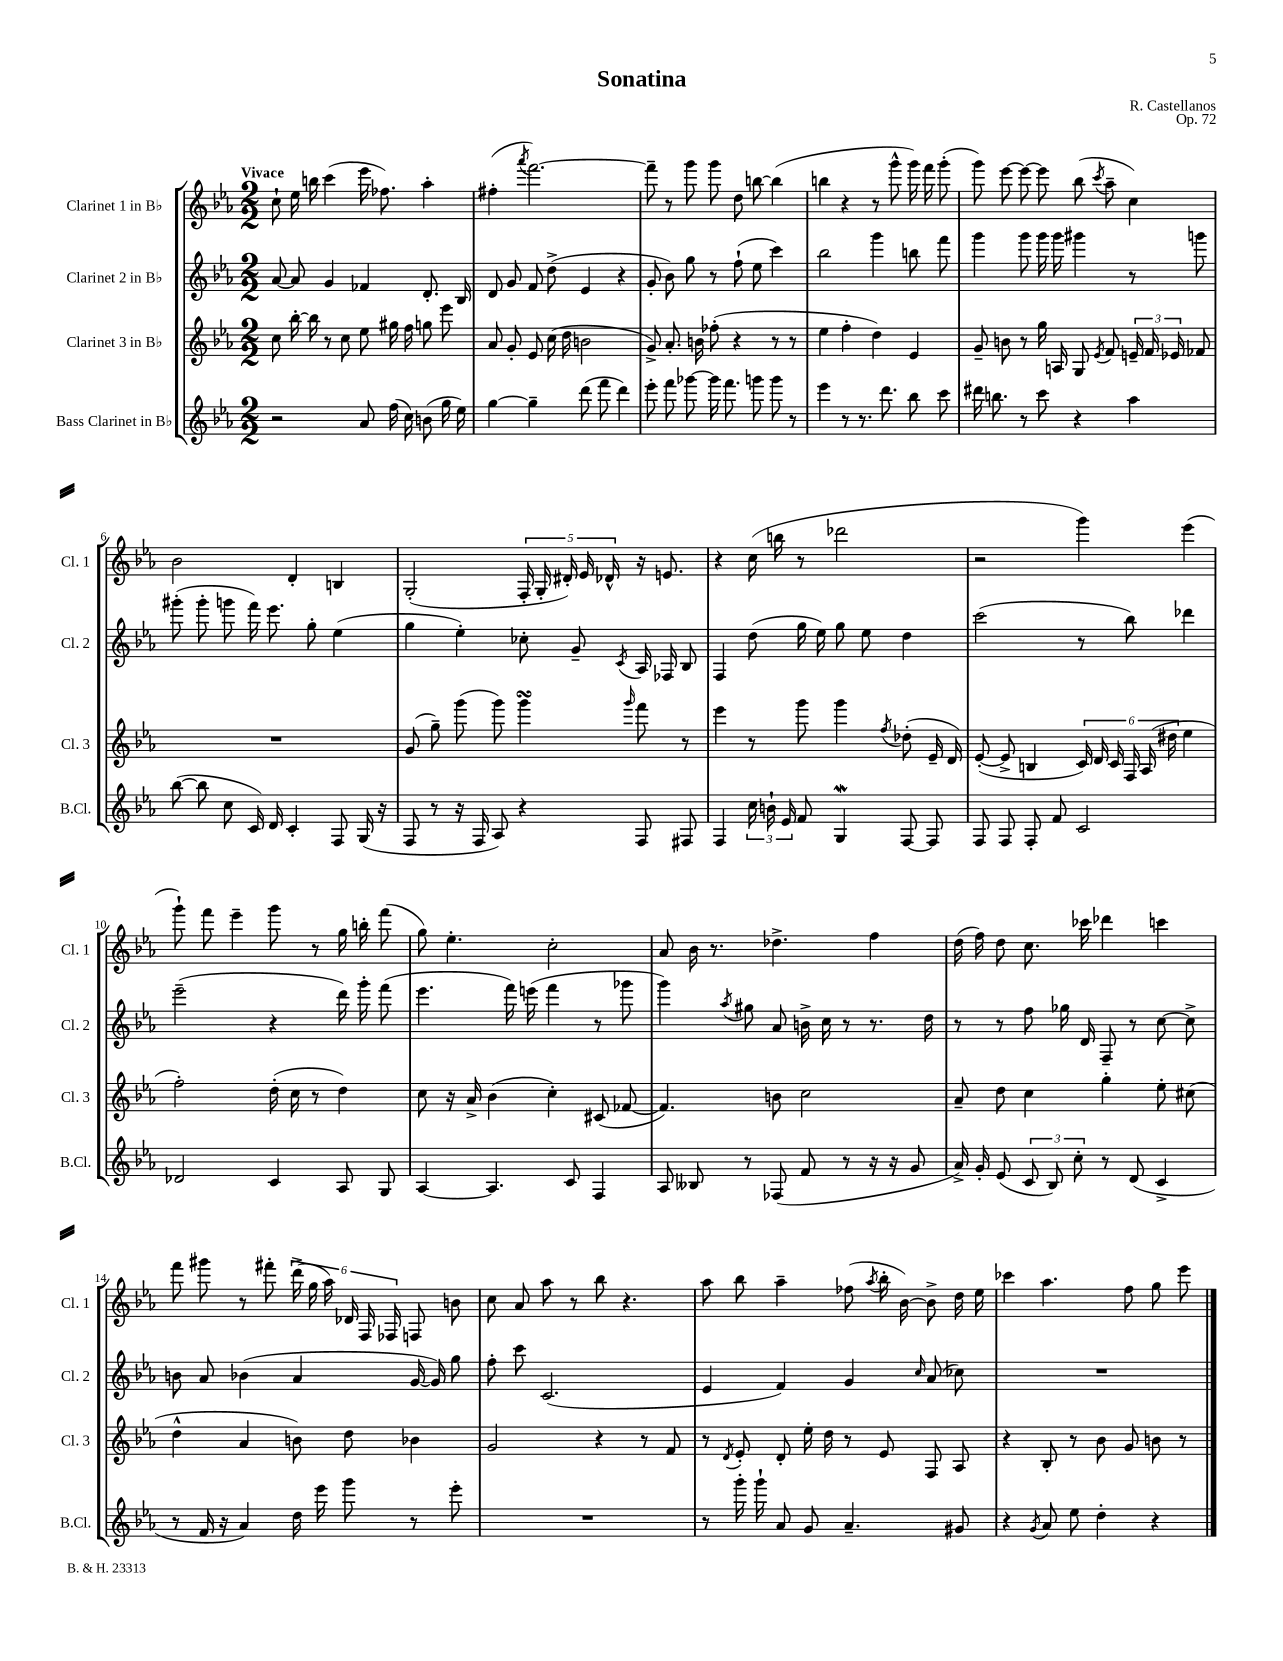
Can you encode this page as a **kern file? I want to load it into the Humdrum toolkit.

**kern	**kern	**kern	**kern
*staff4	*staff3	*staff2	*staff1
*clefG2	*clefG2	*clefG2	*clefG2
*k[b-e-a-]	*k[b-e-a-]	*k[b-e-a-]	*k[b-e-a-]
*M2/2	*M2/2	*M2/2	*M2/2
2r	8cc	[8a-	8cc`
.	[16bb-'	8a-]	16ee-
.	16bb-]	.	16bb
.	8r	4g	(4ccc
.	8cc	.	.
8a-	8ee-	4f-	16eee-
.	.	.	8.ff-)
(16ff	16gg#	.	.
16cc)	16ff	.	.
(8b	8gg	8.d'	4aa-'
16gg	8eee-	.	.
16ee-)	.	16B-	.
=	=	=	=
[4gg	8a-	8d	(4ff#'
.	8g'	8g	.
.	.	.	8qaaa-
4gg~]	8e-	8f	[2.fff)
.	(16cc	(8dd^	.
.	16dd	.	.
(8ddd	2b	4e-	.
8fff	.	.	.
4ddd)	.	4r	.
=	=	=	=
8eee-'	8g^)	8g'	8fff~]
8fff	8.a-'	8b-)	8r
[8ggg-	.	8gg	8ggg
.	16b	.	.
16ggg-]	(8ff-'	8r	8ggg
8.fff	.	.	.
.	4r	(8ff`	8dd
8ggg	.	8ee-	[8bb
8ggg	8r	4ccc)	(4bb]
8r	8r	.	.
=	=	=	=
4eee-	4ee-	2bb-	4bb
8r	4ff'	.	4r
8.r	.	.	.
.	4dd)	4ggg	8r
8.ddd	.	.	.
.	.	.	8ggg^^
8bb-	4e-	8bb	16ggg)
.	.	.	16fff
8ccc	.	8fff	(8ggg'
=	=	=	=
16ddd#	8g~	4ggg	8ggg)
8.bb	.	.	.
.	8b	.	[8eee-
8r	8r	8ggg	8eee-_
8ccc	16gg	16ggg	8eee-]
.	16A	16ggg	.
4r	8G	4ggg#	(8bb-
.	8qe-	.	8qccc
.	8f	.	8aa-~
4aa-	24e~	8r	4cc)
.	24f	.	.
.	24e-	.	.
.	8f-	8ggg	.
=	=	=	=
([8bb-	1r	(8ggg#'	2b-
8bb-]	.	8ggg#'	.
8cc	.	8ggg	.
16c)	.	16fff)	.
16d	.	8.eee-	.
4c'	.	.	4d'
.	.	8gg'	.
8F	.	(4ee-	4B
(16G	.	.	.
16r	.	.	.
=	=	=	=
8F	(8g	4gg	(2G'
8r	8gg~)	.	.
16r	(8ggg	4ee-')	.
16F	.	.	.
8A-)	8ggg)	.	.
4r	4ggg	8cc-'	20F'
.	.	.	20G'
.	.	.	20d#')
.	.	8g~	.
.	.	.	20e-
.	.	.	20d-^^
.	16qqggg	8qc	.
8F	8fff	16A-	16r
.	.	16F-	8.e
8F#	8r	8B-	.
=	=	=	=
4F	4eee-	4F	4r
24cc	8r	(8dd	(16cc
24b`	.	.	.
.	.	.	16bb
24e-	.	.	.
8f	8ggg	16gg	8r
.	.	16ee-)	.
4G	4ggg	8gg	2ddd-
.	.	8ee-	.
.	8qff	.	.
[8F	(8dd-'	4dd	.
8F]	16e-~	.	.
.	16d)	.	.
=	=	=	=
8F	([8e-'	(2ccc	2r
8F	8e-^]	.	.
8F'	4B	.	.
8f	.	.	.
2c	24c)	8r	4ggg)
.	24d	.	.
.	24c	.	.
.	24F	8bb-)	.
.	(24A-	.	.
.	24dd#	.	.
.	4ee-	4ddd-	(4eee-
=	=	=	=
2d-	2ff')	(2eee-~	8ggg`)
.	.	.	8fff
.	.	.	4eee-~
4c	(16dd'	4r	8ggg
.	16cc	.	.
.	8r	.	8r
8A-	4dd)	16ddd)	16gg
.	.	16ggg'	16bb'
8G	.	(8fff	(8fff
=	=	=	=
[4A-	8cc	4.eee-	8gg)
.	16r	.	4.ee-'
.	16a-^	.	.
4.A-]	(4b-	.	.
.	.	16fff)	.
.	.	(16eee	.
.	4cc')	4fff	2cc'
8c	.	.	.
4F	(8c#	8r	.
.	[8f-	8ggg-	.
=	=	=	=
8A-	4.f-])	4ggg)	8a-
8B--	.	.	16b-
.	.	.	8.r
.	.	8qaa-	.
8r	.	8gg#	.
(8F-	8b	8a-	4.dd-^
8f	2cc	16b^	.
.	.	16cc	.
8r	.	8r	.
16r	.	8.r	4ff
16r	.	.	.
8g	.	.	.
.	.	16dd	.
=	=	=	=
16a-^)	8a-~	8r	(16dd
16g'	.	.	16ff)
(8e-	8dd	8r	8dd
12c	4cc	8ff	8.cc
12B-)	.	.	.
.	.	16gg-	.
12cc'	.	.	.
.	.	16d	16ccc-
8r	4gg'	8F~	4ddd-
(8d	.	8r	.
4c^	8ee-'	[8cc	4ccc
.	(8cc#	8cc^]	.
=	=	=	=
8r	4dd^^	8b	8fff
16f	.	8a-	8ggg#
16r	.	.	.
4a-)	4a-	(4b-	8r
.	.	.	8fff#'
16dd	8b)	4a-	(24ddd^
.	.	.	24gg
16eee-	.	.	.
.	.	.	24aa-)
8ggg	8dd	.	24d-
.	.	.	24F
.	.	.	24F-
8r	4b-	[16g	8F
.	.	16g])	.
8eee-'	.	8gg	8b
=	=	=	=
1r	2g	8ff'	8cc
.	.	8ccc	8a-
.	.	(2.c	8aa-
.	.	.	8r
.	4r	.	8bb-
.	.	.	4.r
.	8r	.	.
.	8f	.	.
=	=	=	=
8r	8r	4e-	8aa-
.	8qd	.	.
16ggg'	8e-'	.	8bb-
16ggg`	.	.	.
8a-	8d'	4f)	4aa-~
8g	16ee-'	.	.
.	16dd	.	.
4.a-~	8r	4g	(8ff-
.	.	.	8qaa-
.	8e-	.	16bb-'
.	.	.	[16b-)
.	.	16qqcc	.
.	8F	(8a-	8b-^]
8g#	8A-	8cc-)	16dd
.	.	.	16ee-
=	=	=	=
4r	4r	1r	4ccc-
8qg	.	.	.
8a-	8B-'	.	4.aa-
8ee-	8r	.	.
4dd'	8b-	.	.
.	8g	.	8ff
4r	8b	.	8gg
.	8r	.	8eee-
==	==	==	==
*-	*-	*-	*-
